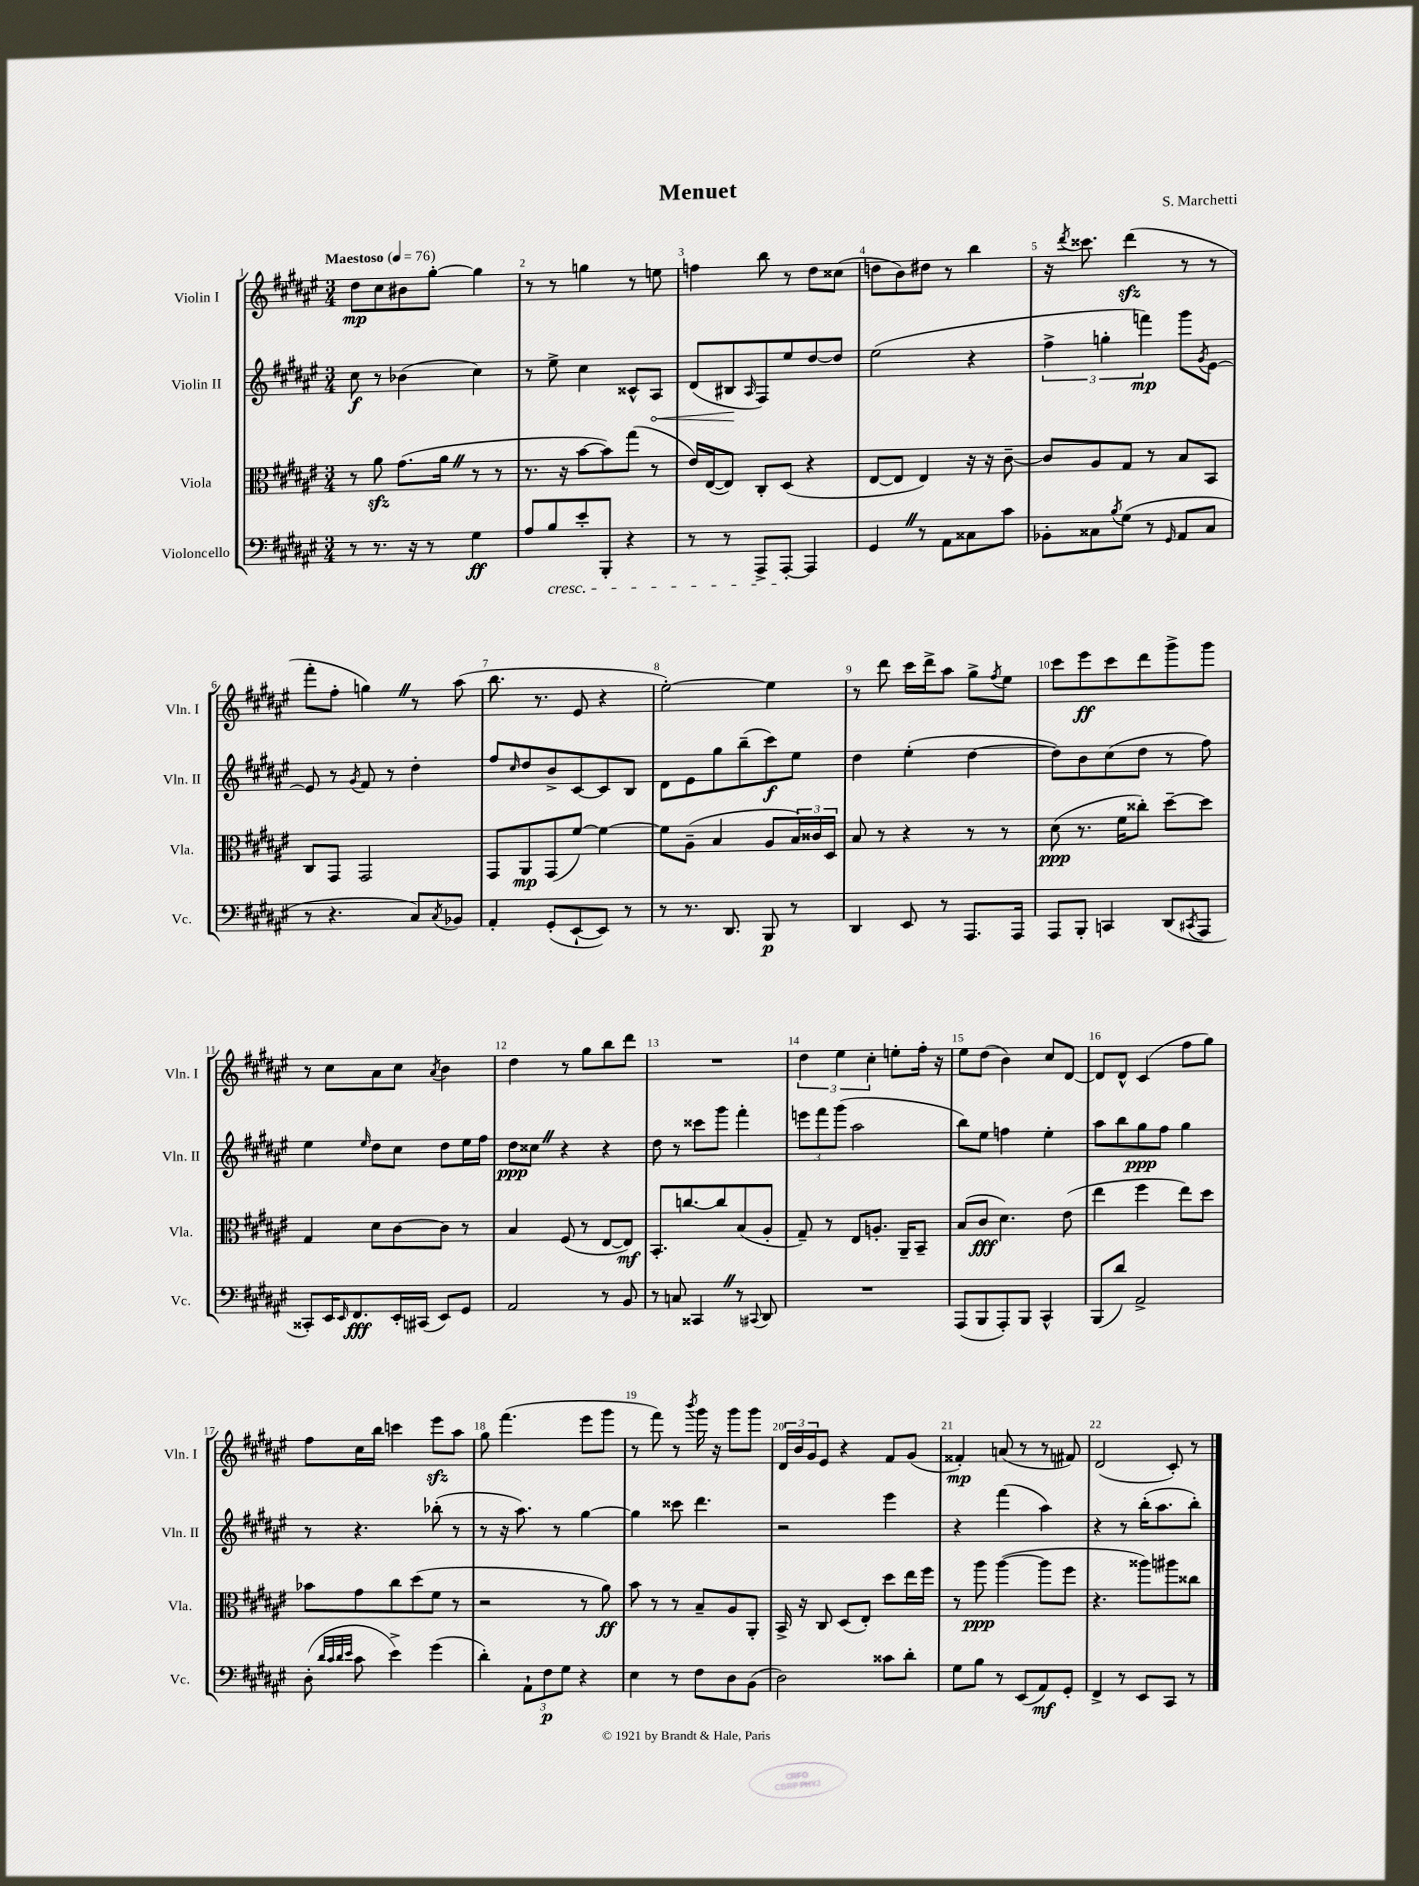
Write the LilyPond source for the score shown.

\header { title = "Menuet" composer = "S. Marchetti" }
<<
\new StaffGroup <<
\new Staff = "s0" \with { instrumentName = "Violin I" shortInstrumentName = "Vln. I" } {
    \clef treble \key fis \major \numericTimeSignature \time 3/4 \tempo "Maestoso" 4 = 76
    dis''8\mp cis''8 bis'8 gis''8~-. gis''4 |
    r8 r8 g''4 r8 e''8 |
    f''4 b''8 r8 dis''8 cisis''8( |
    d''8 b'8) dis''8 r8 b''4 |
    r16 \acciaccatura { dis'''8 } cisis'''8. dis'''4\sfz( r8 r8 |
    fis'''8-. fis''8-. g''4) \once \override BreathingSign.text = \markup { \musicglyph "scripts.caesura.straight" } \breathe r8 ais''8( |
    b''8. r8. eis'8 r4 |
    eis''2~-.) eis''4 |
    r8 dis'''8 cis'''16 dis'''16-> ais''8 gis''8-> \acciaccatura { fis''8 } eis''8 |
    cis'''8 eis'''8\ff cis'''8 dis'''8 gis'''8-> gis'''8 |
    r8 cis''8 ais'8 cis''8 \acciaccatura { ais'8 } b'4 |
    dis''4 r8 gis''8 b''8 dis'''8 |
    R2. |
    \tuplet 3/2 { dis''4 eis''4 cis''4-. } e''8-. fis''16-. r16 |
    eis''8 dis''8( b'4) cis''8 dis'8~ |
    dis'8 dis'8-^ cis'4( fis''8 gis''8) |
    fis''8 cis''16 b''16 c'''4 eis'''8\sfz ais''8 |
    gis''8 fis'''4.( eis'''8 gis'''8 |
    r8 fis'''8) r8 \acciaccatura { b'''8 } gis'''16 r16 gis'''8 gis'''8 |
    \tuplet 3/2 { dis'16 b'16 gis'16 } eis'8 r4 fis'8 gis'8( |
    fisis'4-.\mp) a'8( r8 r8 fis'8) |
    dis'2( cis'8-.) r8 \bar "|." |
}
\new Staff = "s1" \with { instrumentName = "Violin II" shortInstrumentName = "Vln. II" } {
    \clef treble \key fis \major \numericTimeSignature \time 3/4
    cis''8\f r8 bes'4( cis''4) |
    r8 eis''8-> cis''4 cisis'8-^ \once \override Hairpin.circled-tip = ##t ais8\< |
    dis'8( bis8\! \grace { ais16 } fis8) eis''8 dis''8~ dis''8 |
    eis''2( r4 |
    \tuplet 3/2 { fis''4-> g''4-. f'''4\mp) } gis'''8 \acciaccatura { gis'8 } eis'8~ |
    eis'8 r8 \acciaccatura { gis'8 } fis'8 r8 dis''4-. |
    fis''8 \grace { cis''16 } dis''8 b'8-> cis'8~ cis'8 b8 |
    dis'8 eis'8 gis''8 b''8--( cis'''8\f) eis''8 |
    dis''4 eis''4-.( dis''4~ |
    dis''8) b'8 cis''8( dis''8 r8 fis''8) |
    eis''4 \grace { eis''16 } dis''8 cis''8 dis''8 eis''16 fis''16 |
    dis''8\ppp cisis''8 \once \override BreathingSign.text = \markup { \musicglyph "scripts.caesura.straight" } \breathe r4 r4 |
    dis''8 r8 cisis'''8 gis'''8 fis'''4-. |
    \tuplet 3/2 { e'''8 fis'''8 gis'''8( } ais''2 |
    b''8) eis''8 f''4 eis''4-. |
    ais''8 b''8 gis''8\ppp fis''8 gis''4 |
    r8 r4. bes''8-.( r8 |
    r8 r16 ais''8.) r8 gis''4~ |
    gis''4 cisis'''8 dis'''4. |
    r2 eis'''4 |
    r4 fis'''4( ais''4) |
    r4 r8 b''16-.( ais''8. b''8-.) \bar "|." |
}
\new Staff = "s2" \with { instrumentName = "Viola" shortInstrumentName = "Vla." } {
    \clef alto \key fis \major \numericTimeSignature \time 3/4
    r8 ais'8\sfz gis'8.( ais'16 \once \override BreathingSign.text = \markup { \musicglyph "scripts.caesura.straight" } \breathe r8 r8 |
    r8. r16 b'8~ b'8) gis''8( r8 |
    eis'16) eis16~( eis8) cis8-. dis8( r4 |
    eis8~ eis8 eis4) r16 r16 cis'8~-- |
    cis'8 ais8 gis8 r8 b8 b,8 |
    cis8 gis,8 gis,2 |
    gis,8 ais,8\mp gis,8( fis'8~) fis'4~ |
    fis'8 ais8--( b4 ais8 \tuplet 3/2 { b16) cisis'16 dis16 } |
    b8 r8 r4 r8 r8 |
    dis'8\ppp( r8. fis'16 cisis''8-.) dis''8~-- dis''8 |
    gis4 dis'8 cis'8~ cis'8 r8 |
    b4 fis8( r8 eis8~ eis8\mf) |
    b,8.-. c''8.~ c''8 b8( ais8-. |
    gis8--) r8 eis8 a8.-. ais,16-- b,8-- |
    b8( cis'8\fff dis'4.) eis'8( |
    eis''4 fis''4 eis''8) dis''8 |
    bes'8 gis'8 cis''8 dis''8( fis'8 r8 |
    r2 r8 ais'8\ff) |
    b'8 r8 r8 b8-- ais8 ais,8-. |
    b,16-> r16 cis8 dis8( eis8-.) dis''8 eis''16 fis''16 |
    r8 ais''8\ppp ais''4~( ais''8 fis''8 |
    r4. aisis''8) ais''8 cisis''8 \bar "|." |
}
\new Staff = "s3" \with { instrumentName = "Violoncello" shortInstrumentName = "Vc." } {
    \clef bass \key fis \major \numericTimeSignature \time 3/4
    r8 r8. r16 r8 gis4\ff |
    ais8 b8\cresc eis'8-. b,,8-. r4 |
    r8 r8 ais,,8-> ais,,8~-.\! ais,,4 |
    gis,4 \once \override BreathingSign.text = \markup { \musicglyph "scripts.caesura.straight" } \breathe r8 ais,8 cisis8 cis'8 |
    bes,8-. cisis8 \acciaccatura { b8 } gis8( r8 \grace { gis,16 } ais,8 cisis8 |
    r8 r4. cis8) \acciaccatura { cis8 } bes,8 |
    ais,4-. gis,8-.( eis,8~-! eis,8) r8 |
    r8 r8. dis,8. b,,8\p r8 |
    dis,4 eis,8 r8 ais,,8. ais,,16 |
    ais,,8 b,,8-. c,4 dis,8( \acciaccatura { cis,8 } ais,,8 |
    cisis,8-.) eis,16 \grace { eis,16 } fis,8.\fff eis,16-. cis,16( eis,8) gis,8 |
    ais,2 r8 b,8 |
    r8 c8 cisis,4 \once \override BreathingSign.text = \markup { \musicglyph "scripts.caesura.straight" } \breathe r8 \appoggiatura { cis,8 } dis,8 |
    R2. |
    ais,,8( b,,8 ais,,8-.) b,,8 cis,4-^ |
    b,,8( dis'8) ais,2-> |
    dis8-.( \grace { dis'32 cis'32 dis'32 eis'32 } cis'8 eis'4->) gis'4( |
    dis'4-.) \tuplet 3/2 { ais,8-! fis8\p gis8 } r4 |
    eis4 r8 fis8 dis8 b,8( |
    dis2) cisis'8 dis'8-. |
    gis8 b8 r8 eis,8( ais,8\mf) gis,8-. |
    fis,4-> r8 eis,8 cis,8 r8 \bar "|." |
}
>>
>>
\layout { \context { \Score \override BarNumber.break-visibility = ##(#f #t #t) barNumberVisibility = #all-bar-numbers-visible } }
